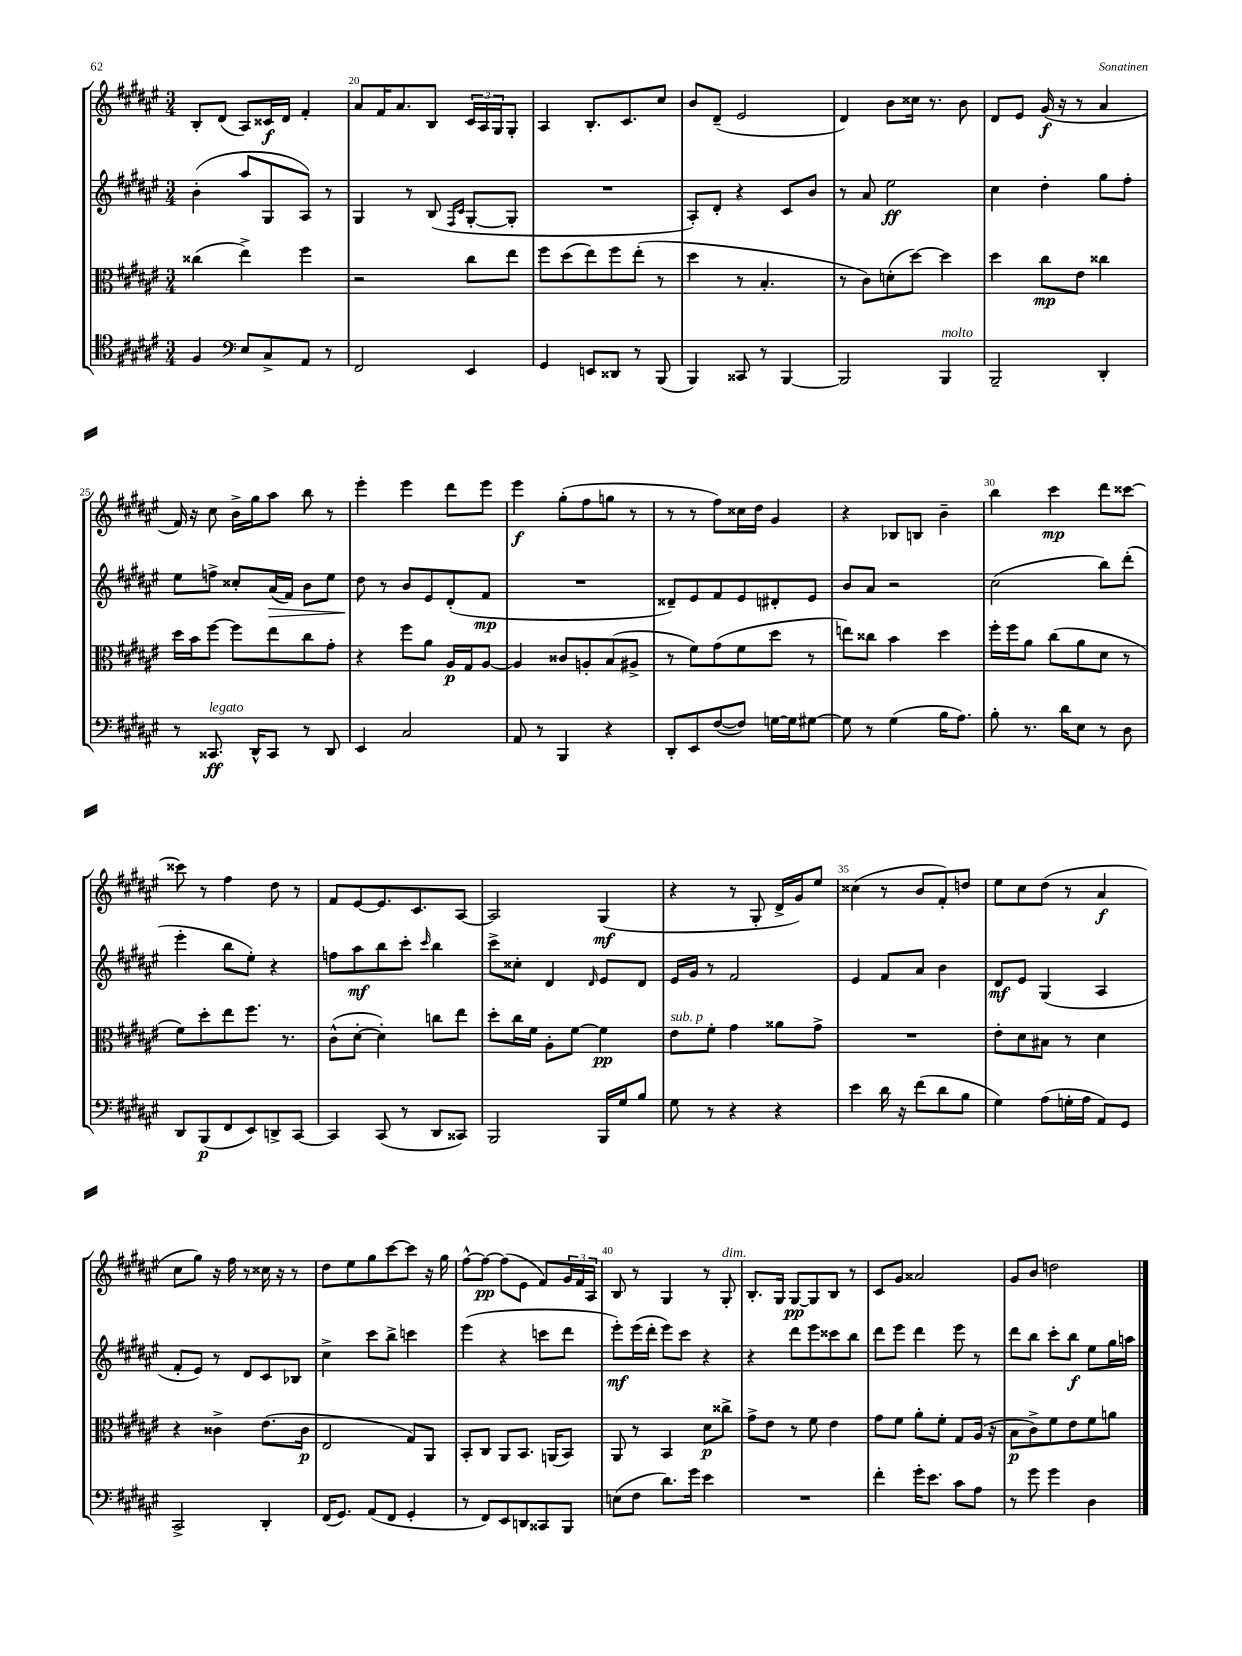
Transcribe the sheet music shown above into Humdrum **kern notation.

**kern	**dynam	**kern	**dynam	**kern	**dynam	**kern	**dynam
*part4	*part4	*part3	*part3	*part2	*part2	*part1	*part1
*staff4	*staff4	*staff3	*staff3	*staff2	*staff2	*staff1	*staff1
*clefC4	*	*clefC3	*	*clefG2	*	*clefG2	*
*k[f#c#g#d#a#e#]	*	*k[f#c#g#d#a#e#]	*	*k[f#c#g#d#a#e#]	*	*k[f#c#g#d#a#e#]	*
*M3/4	*	*M3/4	*	*M3/4	*	*M3/4	*
=19	=19	=19	=19	=19	=19	=19	=19
4F#/	.	(4cc##X\	.	(4b'\	.	8B'/L	.
.	.	.	.	.	.	(8d#/J	.
*clefF4	*	*	*	*	*	*	*
8E#/L	.	4ee#^\)	.	8aa#/L	.	8A#/L)	.
8C#^/	.	.	.	8G#/	.	16c##X/L	f
.	.	.	.	.	.	16d#/JJ	.
8AA#/J	.	4ff#\	.	8A#/J)	.	4f#'/	.
8r	.	.	.	8r	.	.	.
=20	=20	=20	=20	=20	=20	=20	=20
2FF#/	.	2r	.	4G#/	.	8a#/L	.
.	.	.	.	.	.	16f#/K	.
.	.	.	.	.	.	8.a#/	.
.	.	.	.	8r	.	.	.
.	.	.	.	(8B/	.	8B/J	.
.	.	.	.	16qqF#/LL	.	.	.
.	.	.	.	16qqc#/JJ	.	.	.
4EE#/	.	8cc#\L	.	[8G#'/L	.	24c#/LL	.
.	.	.	.	.	.	24A#/	.
.	.	.	.	.	.	24G#/J	.
.	.	8ee#\J	.	8G#'/J]	.	8G#'/J	.
=21	=21	=21	=21	=21	=21	=21	=21
4GG#/	.	8ff#\L	.	2.r	.	4A#/	.
.	.	(8dd#\	.	.	.	.	.
8EEn/L	.	8ee#\)	.	.	.	8.B'/L	.
8DD##X/J	.	8ff#\	.	.	.	.	.
.	.	.	.	.	.	8.c#/	.
8r	.	(8ee#'\J	.	.	.	.	.
(8BBB/	.	8r	.	.	.	8cc#/J	.
=22	=22	=22	=22	=22	=22	=22	=22
4BBB/)	.	4dd#\	.	8A#'/L)	.	8b/L	.
.	.	.	.	8d#'/J	.	(8d#~/J	.
8CC##X/	.	8r	.	4r	.	2e#/	.
8r	.	4.B'/	.	.	.	.	.
[4BBB/	.	.	.	8c#/L	.	.	.
.	.	.	.	8b/J	.	.	.
=23	=23	=23	=23	=23	=23	=23	=23
2BBB/]	.	8r	.	8r	.	4d#/)	.
.	.	8c#\L)	.	8a#/	.	.	.
.	.	(8dn'\	.	2ee#\	ff	8b\L	.
.	.	[8dd#\J)	.	.	.	16cc##X\Jk	.
.	.	.	.	.	.	8.r	.
!LO:TX:a:i:t=molto	!	!	!	!	!	!	!
4BBB/	.	4dd#\]	.	.	.	.	.
.	.	.	.	.	.	8b\	.
=24	=24	=24	=24	=24	=24	=24	=24
2BBB~/	.	4dd#\	.	4cc#\	.	8d#/L	.
.	.	.	.	.	.	8e#/J	.
.	.	8cc#\L	mp	4dd#'\	.	(16g#/	f
.	.	.	.	.	.	16r	.
.	.	8e#\J	.	.	.	8r	.
4DD#'/	.	4cc##X\	.	8gg#\L	.	4a#/	.
.	.	.	.	8ff#'\J	.	.	.
!!LO:LB:g=z
=25	=25	=25	=25	=25	=25	=25	=25
8r	.	16dd#\LL	.	8ee#\L	.	16f#/)	.
.	.	16b\J	.	.	.	16r	.
!LO:TX:a:i:t=legato	!	!	!	!	!	!	!
8.CC##X/	ff	[8ff#\J	.	8ffn^\J	.	8cc#\	.
.	.	8ff#\L]	.	8cc##X'/L	.	16b^\LL	.
16DD#^^/KL	.	.	.	.	.	16gg#\J	.
!	!	!	!	!	!LO:HP:b	!	!
8CC##/J	.	8ee#\	.	(16a#/L	>	8aa#\J	.
.	.	.	.	16f#/JJ)	.	.	.
8r	.	8cc#\	.	8b\L	.	8bb\	.
8DD#/	.	8g#'\J	.	8ee#\J	.	8r	.
=26	=26	=26	=26	=26	=26	=26	=26
4EE#/	.	4r	.	8dd#\	.	4eee#'\	.
.	.	.	.	8r	]	.	.
2C#/	.	8ff#\L	.	8b/L	.	4eee#\	.
.	.	8a#\J	.	8e#/	.	.	.
.	.	16A#/LL	p	(8d#'/	.	8ddd#\L	.
.	.	16G#/J	.	.	.	.	.
.	.	[8A#/J	.	8f#/J	mp	8eee#\J	.
=27	=27	=27	=27	=27	=27	=27	=27
8AA#/	.	4A#/]	.	2.r	.	4eee#\	f
8r	.	.	.	.	.	.	.
4BBB/	.	8c##X/L	.	.	.	(8gg#'\L	.
.	.	8An'/	.	.	.	8ff#\	.
4r	.	(8B/	.	.	.	8ggn\J	.
.	.	8A#X^/J	.	.	.	8r	.
=28	=28	=28	=28	=28	=28	=28	=28
8DD#'/L	.	8r	.	8d##X~/L)	.	8r	.
8EE#/	.	8f#\L)	.	8e#/	.	8r	.
([8F#/	.	(8g#\	.	8f#/	.	8ff#\L)	.
8F#/J])	.	8f#\	.	8e#/	.	16cc##X\L	.
.	.	.	.	.	.	16dd#\JJ	.
[16Gn\LL	.	8dd#\J	.	8d#X'/	.	4g#/	.
16G\J]	.	.	.	.	.	.	.
[8G#X\J	.	8r	.	8e#/J	.	.	.
=29	=29	=29	=29	=29	=29	=29	=29
8G#\]	.	8een\L)	.	8b/L	.	4r	.
8r	.	8cc##X\J	.	8a#/J	.	.	.
(4G#\	.	4b\	.	2r	.	8B-X/L	.
.	.	.	.	.	.	8Bn/J	.
16B\KL	.	4dd#\	.	.	.	4b~\	.
8.A#\J)	.	.	.	.	.	.	.
=30	=30	=30	=30	=30	=30	=30	=30
8B'\	.	16ff#'\LL	.	(2cc#\	.	4bb\	.
.	.	16ff#\J	.	.	.	.	.
8.r	.	8a#\J	.	.	.	.	.
.	.	(8cc#\L	.	.	.	4ccc#\	mp
16d#\KL	.	.	.	.	.	.	.
8E#\J	.	8a#\	.	.	.	.	.
8r	.	8d#\J	.	8bb\L)	.	8ddd#\L	.
8D#\	.	8r	.	(8ddd#'\J	.	[8ccc##X\J	.
!!LO:LB:g=z
=31	=31	=31	=31	=31	=31	=31	=31
8DD#/L	.	8f#\L)	.	4eee#'\	.	8ccc##X\]	.
(8BBB/	p	8dd#'\	.	.	.	8r	.
8FF#/	.	8ee#\	.	8bb\L	.	4ff#\	.
8EE#/)	.	8.ff#\J	.	8ee#'\J)	.	.	.
8DDn^/	.	.	.	4r	.	8dd#\	.
.	.	8.r	.	.	.	.	.
[8CC#/J	.	.	.	.	.	8r	.
=32	=32	=32	=32	=32	=32	=32	=32
4CC#/]	.	(8c#^^\L	.	8ffn\L	.	8f#/L	.
.	.	[8d#'\J	.	8aa#\	mf	[8e#/	.
(8CC#/	.	4d#'\])	.	8bb\	.	8.e#/]	.
8r	.	.	.	8ccc#'\J	.	.	.
.	.	.	.	.	.	8.c#/	.
.	.	.	.	16qqccc#/	.	.	.
8DD#/L	.	8ccn\L	.	4bb\	.	.	.
8CC##X/J)	.	8ee#\J	.	.	.	[8A#/J	.
=33	=33	=33	=33	=33	=33	=33	=33
2BBB/	.	8dd#'\L	.	8ccc#^\L	.	2A#/]	.
.	.	16cc#\L	.	8cc##X'\J	.	.	.
.	.	16f#\JJ	.	.	.	.	.
.	.	8A#'\L	.	4d#/	.	.	.
.	.	[8f#\J	.	.	.	.	.
.	.	.	.	16qqd#/	.	.	.
16BBB/LL	.	4f#\]	pp	8e#/L	.	(4G#/	mf
16G#/J	.	.	.	.	.	.	.
8B/J	.	.	.	8d#/J	.	.	.
=34	=34	=34	=34	=34	=34	=34	=34
!	!	!LO:TX:a:i:t=sub. p	!	!	!	!	!
8G#\	.	8e#\L	.	16e#/LL	.	4r	.
.	.	.	.	16g#/JJ	.	.	.
8r	.	8f#'\J	.	8r	.	.	.
4r	.	4g#\	.	2f#/	.	8r	.
.	.	.	.	.	.	8G#'/	.
4r	.	8a##X\L	.	.	.	16d#^/LL	.
.	.	.	.	.	.	16g#/J)	.
.	.	8g#^\J	.	.	.	8ee#/J	.
=35	=35	=35	=35	=35	=35	=35	=35
4e#\	.	2.r	.	4e#/	.	(4cc##X\	.
16d#\	.	.	.	8f#/L	.	8r	.
16r	.	.	.	.	.	.	.
(8f#\L	.	.	.	8a#/J	.	8b/L	.
8d#\	.	.	.	4b\	.	8f#'/)	.
8B\J	.	.	.	.	.	8ddn/J	.
=36	=36	=36	=36	=36	=36	=36	=36
4G#\)	.	8e#'\L	.	8d#/L	mf	8ee#\L	.
.	.	8d#\	.	8e#/J	.	8cc#\	.
(8A#\L	.	8B#X\J	.	(4G#/	.	(8dd#\J	.
16Gn'\L	.	8r	.	.	.	8r	.
16A#\JJ	.	.	.	.	.	.	.
8AA#/L)	.	4d#\	.	4A#/	.	4a#/	f
8GG#/J	.	.	.	.	.	.	.
!!LO:LB:g=z
=37	=37	=37	=37	=37	=37	=37	=37
2CC#^/	.	4r	.	8f#'/L	.	8cc#\L	.
.	.	.	.	8e#/J)	.	8gg#\J)	.
.	.	4c##X^\	.	8r	.	16r	.
.	.	.	.	.	.	16ff#\	.
.	.	.	.	8d#/L	.	8r	.
4DD#'/	.	(8.e#\L	.	8c#/	.	16cc##X\	.
.	.	.	.	.	.	16r	.
.	.	.	.	8B-X/J	.	8r	.
.	.	16c##\Jk	p	.	.	.	.
=38	=38	=38	=38	=38	=38	=38	=38
(16FF#/KL	.	2E#/	.	4cc#^\	.	8dd#\L	.
8.GG#/J)	.	.	.	.	.	.	.
.	.	.	.	.	.	8ee#\	.
(8AA#/L	.	.	.	8ccc#\L	.	8gg#\	.
8FF#/J	.	.	.	8bb^\J	.	[8ccc#\	.
4GG#'/	.	8G#/L)	.	4cccn\	.	8ccc#\J]	.
.	.	8AA#/J	.	.	.	16r	.
.	.	.	.	.	.	16gg#\	.
=39	=39	=39	=39	=39	=39	=39	=39
8r	.	8BB'/L	.	(4eee#\	.	[8ff#^^\L	.
8FF#/L)	.	8C#/J	.	.	.	8ff#\J_	pp
8EE#/	.	8AA#/L	.	4r	.	(8ff#\L]	.
8DDn/	.	8.BB/J	.	.	.	8e#\J	.
8CC##X/	.	.	.	8cccn\L	.	8f#/L)	.
.	.	(16AAn/KL	.	.	.	.	.
8BBB/J	.	8BB/J)	.	8ddd#\J	.	24g#/L	.
.	.	.	.	.	.	24f#/	.
.	.	.	.	.	.	24A#/JJ	.
=40	=40	=40	=40	=40	=40	=40	=40
(8En\L	.	8AA#/	.	8eee#'\L)	mf	8B/	.
8F#\J	.	8r	.	(16eee#\L	.	8r	.
.	.	.	.	16ddd#'\JJ	.	.	.
8.d#\L)	.	4BB/	.	8eee#\L)	.	4G#/	.
.	.	.	.	8ccc#\J	.	.	.
16g#\Jk	.	.	.	.	.	.	.
4e#\	.	8d#\L	p	4r	.	8r	.
!	!	!	!	!	!	!LO:TX:a:i:t=dim.	!
.	.	8cc##X^\J	.	.	.	8G#'/	.
=41	=41	=41	=41	=41	=41	=41	=41
2.r	.	8g#^\L	.	4r	.	8.B'/L	.
.	.	8e#\J	.	.	.	.	.
.	.	.	.	.	.	16G#/Jk	.
.	.	8r	.	8ddd#\L	.	[8G#/L	pp
.	.	8f#\	.	8eee#\	.	8G#/]	.
.	.	4e#\	.	8ccc##X\	.	8B/J	.
.	.	.	.	8bb\J	.	8r	.
=42	=42	=42	=42	=42	=42	=42	=42
4f#'\	.	8g#\L	.	8ddd#\L	.	8c#/L	.
.	.	8f#\J	.	8eee#\J	.	8g#/J	.
16g#'\KL	.	8a#'\L	.	4ddd#\	.	2a##X/	.
8.e#\J	.	.	.	.	.	.	.
.	.	8f#'\J	.	.	.	.	.
8c#\L	.	8G#/L	.	8eee#\	.	.	.
8A#\J	.	(16A#/Jk	.	8r	.	.	.
.	.	16r	.	.	.	.	.
=43	=43	=43	=43	=43	=43	=43	=43
8r	.	8B\L	p	8ddd#\L	.	8g#/L	.
8g#\	.	8c#^\)	.	8bb\J	.	8b/J	.
4g#\	.	8f#\	.	8ccc#'\L	.	2ddn\	.
.	.	8e#\	.	8bb\J	f	.	.
4D#\	.	8f#\	.	8ee#\L	.	.	.
.	.	8an\J	.	16gg#\L	.	.	.
.	.	.	.	16aan\JJ	.	.	.
==	==	==	==	==	==	==	==
*-	*-	*-	*-	*-	*-	*-	*-
